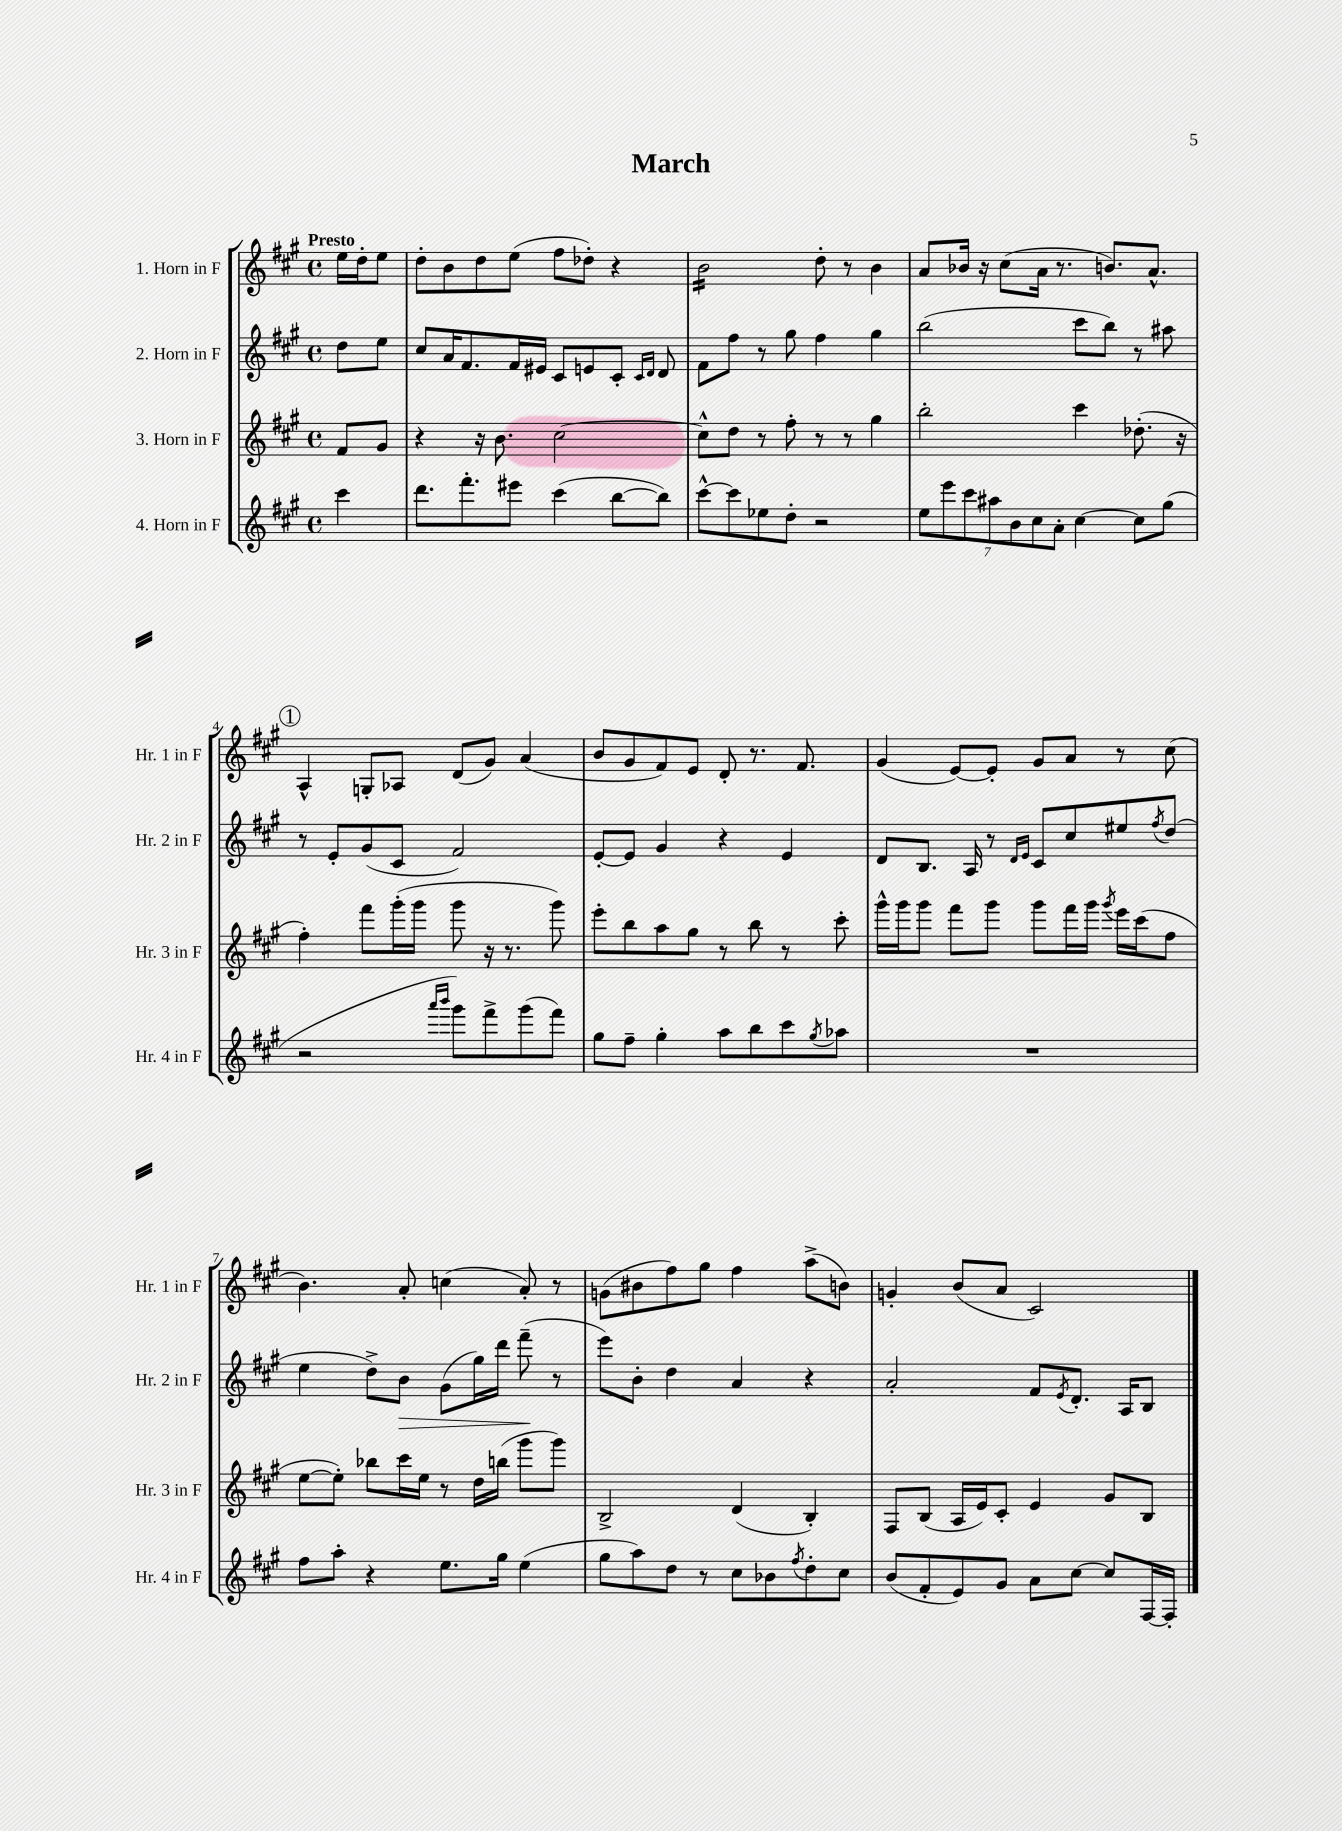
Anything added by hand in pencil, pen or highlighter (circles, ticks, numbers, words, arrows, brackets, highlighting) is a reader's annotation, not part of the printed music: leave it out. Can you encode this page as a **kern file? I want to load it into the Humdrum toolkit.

**kern	**kern	**kern	**dynam	**kern
*part4	*part3	*part2	*part2	*part1
*staff4	*staff3	*staff2	*staff2	*staff1
*I"4. Horn in F	*I"3. Horn in F	*I"2. Horn in F	*	*I"1. Horn in F
*I'Hr. 4 in F	*I'Hr. 3 in F	*I'Hr. 2 in F	*	*I'Hr. 1 in F
*clefG2	*clefG2	*clefG2	*	*clefG2
*k[f#c#g#]	*k[f#c#g#]	*k[f#c#g#]	*	*k[f#c#g#]
*M4/4	*M4/4	*M4/4	*	*M4/4
*met(c)	*met(c)	*met(c)	*	*met(c)
=	=	=	=	=
!	!	!	!	!LO:TX:a:B:t=Presto
4ccc#\	8f#/L	8dd\L	.	16ee\LL
.	.	.	.	16dd'\J
.	8g#/J	8ee\J	.	8ee\J
=1	=1	=1	=1	=1
8.ddd\L	4r	8cc#/L	.	8dd'\L
.	.	16a/K	.	8b\
8.fff#'\	.	8.f#/	.	.
.	16r	.	.	8dd\
.	8.b\	.	.	.
8eee#X\J	.	16f#/L	.	(8ee\J
.	.	16e#X/JJ	.	.
(4ccc#\	[2cc#\	8c#/L	.	8ff#\L
.	.	8en/	.	8dd-X'\J)
[8bb\L	.	8c#'/J	.	4r
.	.	16qqc#/LL	.	.
.	.	16qqd/JJ	.	.
8bb\J])	.	8d/	.	.
=2	=2	=2	=2	=2
*	*	*	*	*tremolo
[8ccc#^^\L	8cc#^^\L]	8f#\L	.	16b\LL
.	.	.	.	16b\
8ccc#\]	8dd\J	8ff#\J	.	16b\
.	.	.	.	16b\
8ee-X\	8r	8r	.	16b\
.	.	.	.	16b\
8dd'\J	8ff#'\	8gg#\	.	16b\
.	.	.	.	16b\JJ
*	*	*	*	*Xtremolo
2r	8r	4ff#\	.	8dd'\
.	8r	.	.	8r
.	4gg#\	4gg#\	.	4b\
=3	=3	=3	=3	=3
14ee\L	2bb'\	(2bb\	.	8a/L
14eee\	.	.	.	.
.	.	.	.	16b-X/Jk
14ccc#\	.	.	.	.
.	.	.	.	16r
14aa#X\	.	.	.	.
.	.	.	.	(8cc#\L
14b\	.	.	.	.
14cc#\	.	.	.	.
.	.	.	.	16a\Jk
14a'\J	.	.	.	.
.	.	.	.	8.r
[4cc#\	4ccc#\	8ccc#\L	.	.
.	.	8bb\J)	.	8.bn/L)
8cc#\L]	(8.dd-X'\	8r	.	.
.	.	.	.	8.a^^/J
(8gg#\J	.	8aa#X\	.	.
.	16r	.	.	.
!!LO:LB:g=z
!!LO:REH:place=s1:t=1
=4	=4	=4	=4	=4
2r	4ff#'\)	8r	.	4A^^/
.	.	8e'/L	.	.
.	8fff#\L	(8g#/	.	8Gn'/L
.	(16ggg#'\L	8c#/J	.	8A-X/J
.	16ggg#\JJ	.	.	.
16qqaaa/LL	.	.	.	.
16qqbbb/JJ	.	.	.	.
8ggg#\L)	8ggg#\	2f#/)	.	(8d/L
8fff#^\	16r	.	.	8g#/J)
.	8.r	.	.	.
(8ggg#\	.	.	.	(4a/
8fff#\J)	8ggg#\)	.	.	.
=5	=5	=5	=5	=5
8gg#\L	8eee'\L	[8e'/L	.	8b/L
8ff#~\J	8bb\	8e/J]	.	8g#/
4gg#'\	8aa\	4g#/	.	8f#/)
.	8gg#\J	.	.	8e/J
8aa\L	8r	4r	.	8d'/
8bb\	8bb\	.	.	8.r
8ccc#\	8r	4e/	.	.
.	.	.	.	8.f#/
8qgg#/	.	.	.	.
8aa-X\J	8ccc#'\	.	.	.
=6	=6	=6	=6	=6
1r	16ggg#^^\LL	8d/L	.	(4g#/
.	16ggg#\J	.	.	.
.	8ggg#\J	8.B/J	.	.
.	8fff#\L	.	.	[8e/L)
.	.	16A/	.	.
.	8ggg#\J	8r	.	8e'/J]
.	.	16qqd/LL	.	.
.	.	16qqe/JJ	.	.
.	8ggg#\L	8c#/L	.	8g#/L
.	16fff#\L	8cc#/	.	8a/J
.	16ggg#\JJ	.	.	.
.	8qggg#/	.	.	.
.	16eee\LL	8ee#X/	.	8r
.	(16ccc#\J	.	.	.
.	.	8qff#/	.	.
.	8ff#\J	(8dd/J	.	(8cc#\
!!LO:LB:g=z
=7	=7	=7	=7	=7
8ff#\L	[8ee\L	4ee\	.	4.b\)
8aa'\J	8ee'\J])	.	.	.
4r	8bb-X\L	8dd^\L)	.	.
!	!	!	!LO:HP:b	!
.	16ccc#\L	8b\J	>	8a'/
.	16ee\JJ	.	.	.
8.ee\L	8r	(8g#\L	.	(4ccn\
.	16dd\LL	16gg#\L)	.	.
16gg#\Jk	(16bbn\JJ	16ddd\JJ	.	.
(4ee\	8ggg#\L	(8fff#~\	.	8a'/)
.	8ggg#\J)	8r	]	8r
=8	=8	=8	=8	=8
8gg#\L	2B^/	8eee\L)	.	(8gn\L
8aa\)	.	8b'\J	.	8b#X\
8dd\J	.	4dd\	.	8ff#\)
8r	.	.	.	8gg#\J
8cc#\L	(4d/	4a/	.	4ff#\
8b-X\	.	.	.	.
8qff#/	.	.	.	.
8dd'\	4B'/)	4r	.	(8aa^\L
8cc#\J	.	.	.	8bn\J)
=9	=9	=9	=9	=9
(8b/L	8F#/L	2a'/	.	4gn'/
8f#'/	(8B/J	.	.	.
8e/)	16A/LL	.	.	(8b/L
.	16e/J)	.	.	.
8g#/J	8c#'/J	.	.	8a/J
8a\L	4e/	8f#/L	.	2c#/)
.	.	8qe/	.	.
[8cc#\J	.	8.d'/J	.	.
8cc#/L]	8g#/L	.	.	.
.	.	16A/KL	.	.
[16F#/L	8B/J	8B/J	.	.
16F#'/JJ]	.	.	.	.
==	==	==	==	==
*-	*-	*-	*-	*-
